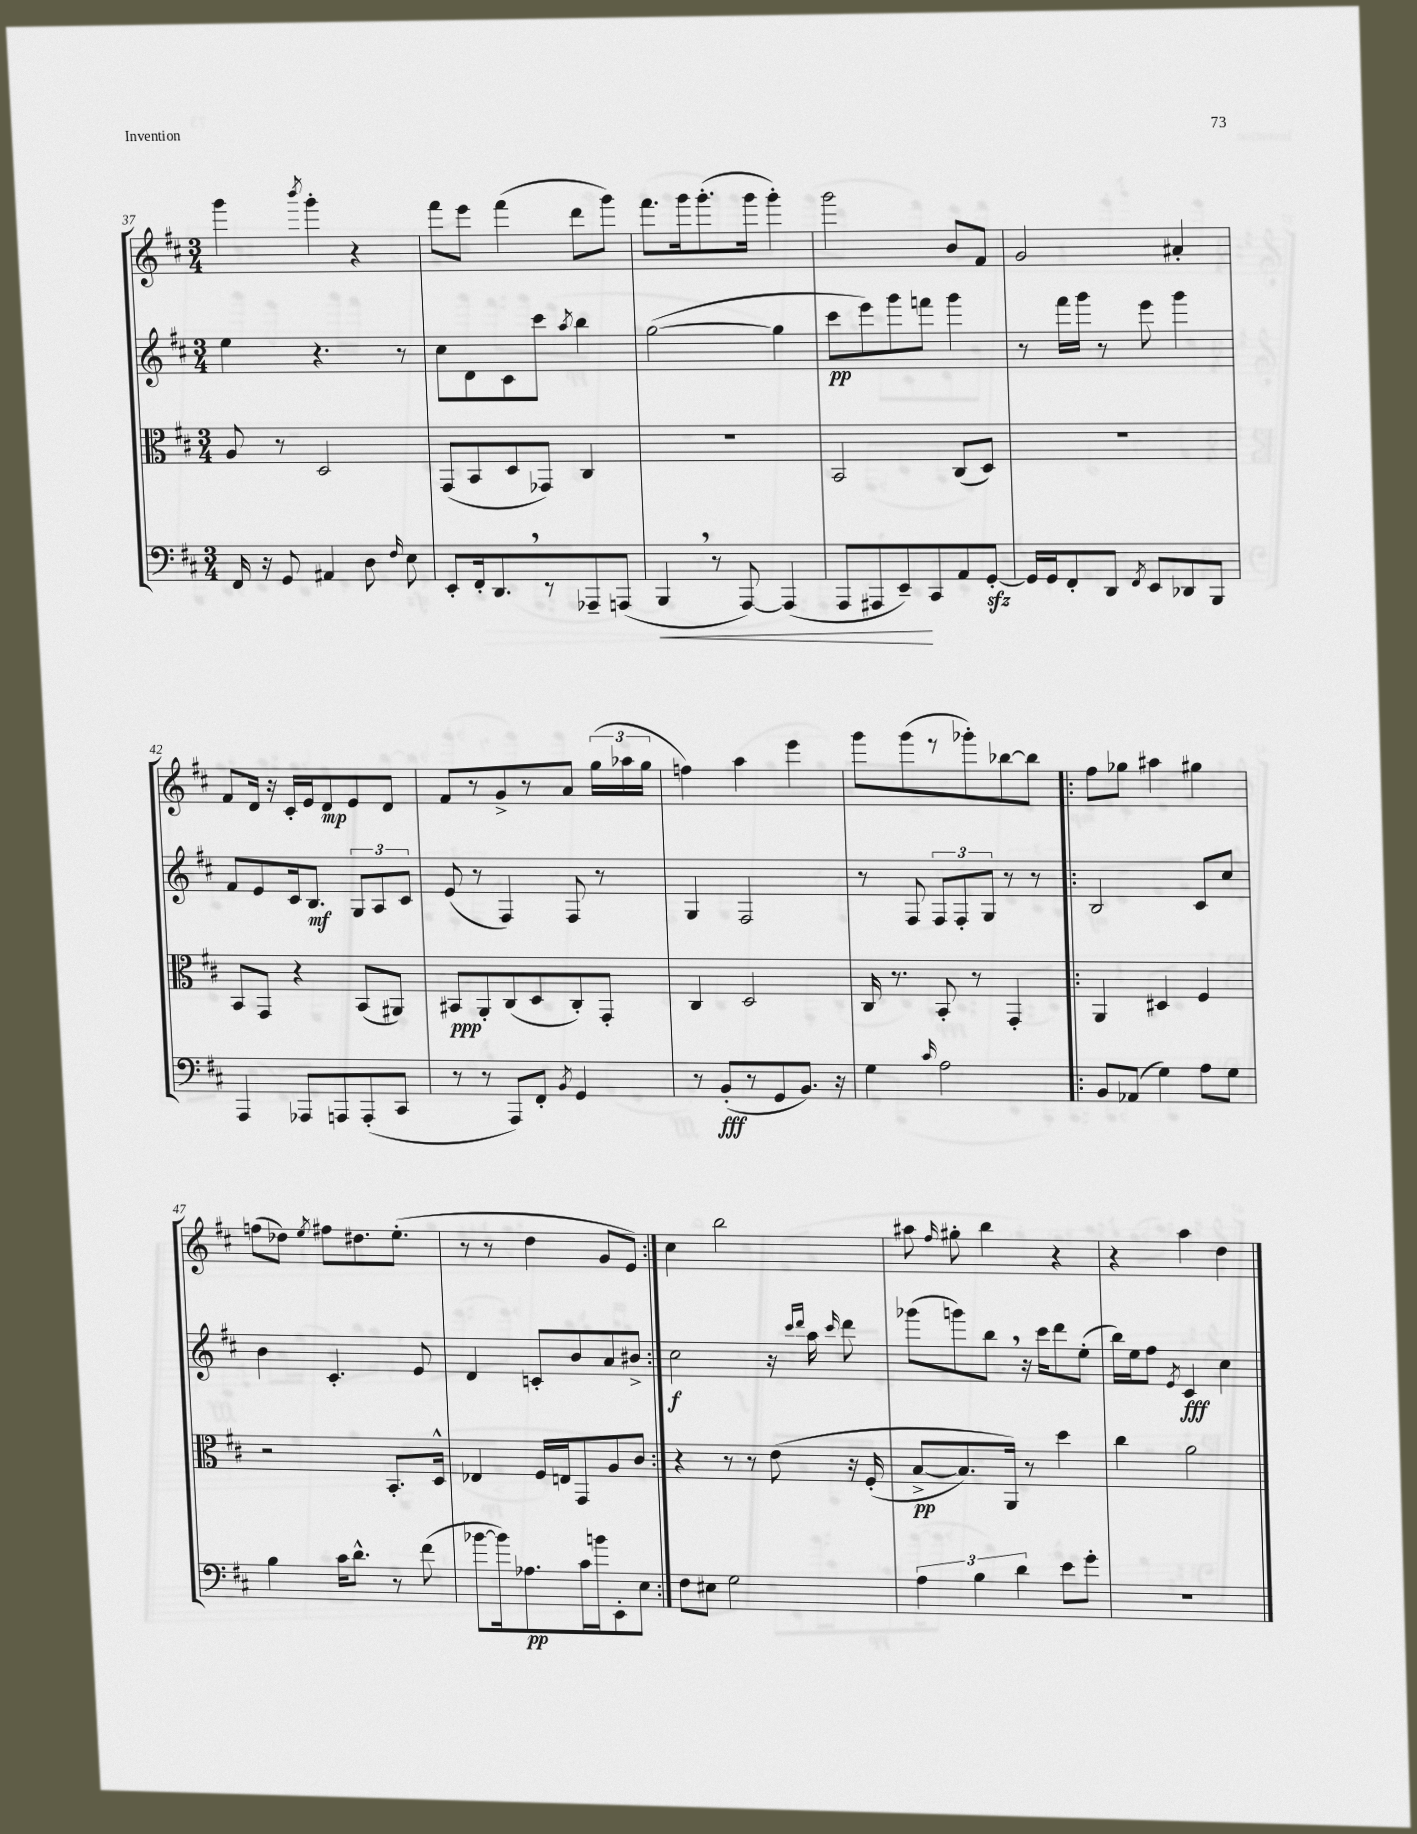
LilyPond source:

<<
\new StaffGroup <<
\new Staff = "s0" {
    \clef treble \key d \major \numericTimeSignature \time 3/4
    \autoBeamOff g'''4 \acciaccatura { b'''8 } g'''4-. r4 |
    fis'''8[ e'''8] fis'''4( d'''8[ g'''8]) |
    fis'''8.[ g'''16 g'''8.-.( g'''16] g'''4-.) |
    g'''2 b'8[ fis'8] |
    g'2 ais'4-. |
    fis'8[ d'16] r16 cis'16[-. e'16 d'8\mp e'8 d'8] |
    fis'8[ r8 g'8-> r8 a'8] \tuplet 3/2 { g''16[( aes''16 g''16] } |
    f''4) a''4 e'''4 |
    g'''8[ g'''8( r8 ges'''8-.) bes''8~ bes''8] |
    \repeat volta 2 { fis''8[ ges''8] ais''4 gis''4 |
    f''8[( des''8]) \acciaccatura { e''8 } fis''8[ dis''8. e''8.]-.( |
    r8 r8 d''4 g'8[ e'8]) | }
    cis''4 b''2 |
    ais''8 \grace { fis''16 } gis''8-. b''4 r4 |
    r4 a''4 d''4 \bar "|." |
}
\new Staff = "s1" {
    \clef treble \key d \major \numericTimeSignature \time 3/4
    \autoBeamOff e''4 r4. r8 |
    cis''8[ d'8 cis'8 cis'''8] \acciaccatura { a''8 } b''4 |
    g''2~( g''4 |
    cis'''8[\pp e'''8) g'''8 f'''8] g'''4 |
    r8 fis'''16[ g'''16] r8 e'''8 g'''4 |
    fis'8[ e'8 cis'16 b8.]\mf \tuplet 3/2 { g8[ a8 cis'8] } |
    e'8( r8 fis4) fis8 r8 |
    g4 fis2 |
    r8 fis8 \tuplet 3/2 { fis8[ fis8-. g8] } r8 r8 |
    \repeat volta 2 { b2 cis'8[ cis''8] |
    b'4 cis'4.-. e'8 |
    d'4 c'8[-. b'8 a'8 bis'8]-> | }
    cis''2\f r16 \grace { cis'''16[ d'''16] } a''16 \grace { cis'''16 } d'''8 |
    ges'''8[( g'''8) b''8] \breathe r16 cis'''16[ d'''8 e''8]-.( |
    b''16[) e''16 fis''8] \acciaccatura { e'8 } cis'4\fff cis''4 \bar "|." |
}
\new Staff = "s2" {
    \clef alto \key d \major \numericTimeSignature \time 3/4
    \autoBeamOff a8 r8 d2 |
    g,8[( b,8 d8 ges,8]) cis4 |
    R2. |
    b,2 cis8[( d8]) |
    R2. |
    b,8[ g,8] r4 b,8[( ais,8]) |
    bis,8[\ppp a,8-. cis8( d8 cis8-.) g,8]-. |
    cis4 d2 |
    cis16 r8. b,8-. r8 g,4-. |
    \repeat volta 2 { a,4 dis4 fis4 |
    r2 b,8.[-. d16]-^ |
    ees4 fis16[ e16 g,8 a8 cis'8] | }
    r4 r8 r8 e'8\( r16 fis16-.( |
    b8[~->\pp b8.) a,16]\) r8 d''4 |
    cis''4 a'2 \bar "|." |
}
\new Staff = "s3" {
    \clef bass \key d \major \numericTimeSignature \time 3/4
    \autoBeamOff fis,16 r16 g,8 ais,4 d8 \grace { fis16 } e8 |
    e,8[-. fis,16-. d,8. \breathe r8 aes,,8-- a,,8]( |
    b,,4\< \breathe r8 a,,8~) a,,4( |
    a,,8[ ais,,8 e,8--\!) cis,8 a,8 g,8]~-.\sfz |
    g,16[ g,16 fis,8-. d,8] \acciaccatura { fis,8 } e,8[ des,8 b,,8] |
    a,,4 aes,,8[ a,,8 a,,8-.( cis,8] |
    r8 r8 a,,8[) fis,8]-. \acciaccatura { b,8 } g,4 |
    r8 b,8[-.\fff( r8 g,8 b,8.]) r16 |
    g4 \grace { cis'16 } a2 |
    \repeat volta 2 { b,8[ aes,8]( g4) a8[ g8] |
    b4 cis'16[ d'8.]-^ r8 fis'8( |
    bes'8[~ bes'16) aes8.\pp cis'16 b'16 e,8-. e8] | }
    fis8[ eis8] g2 |
    \tuplet 3/2 { a4 b4 d'4 } e'8[ g'8]-. |
    R2. \bar "|." |
}
>>
>>
\layout { \context { \Score currentBarNumber = #37 } }
